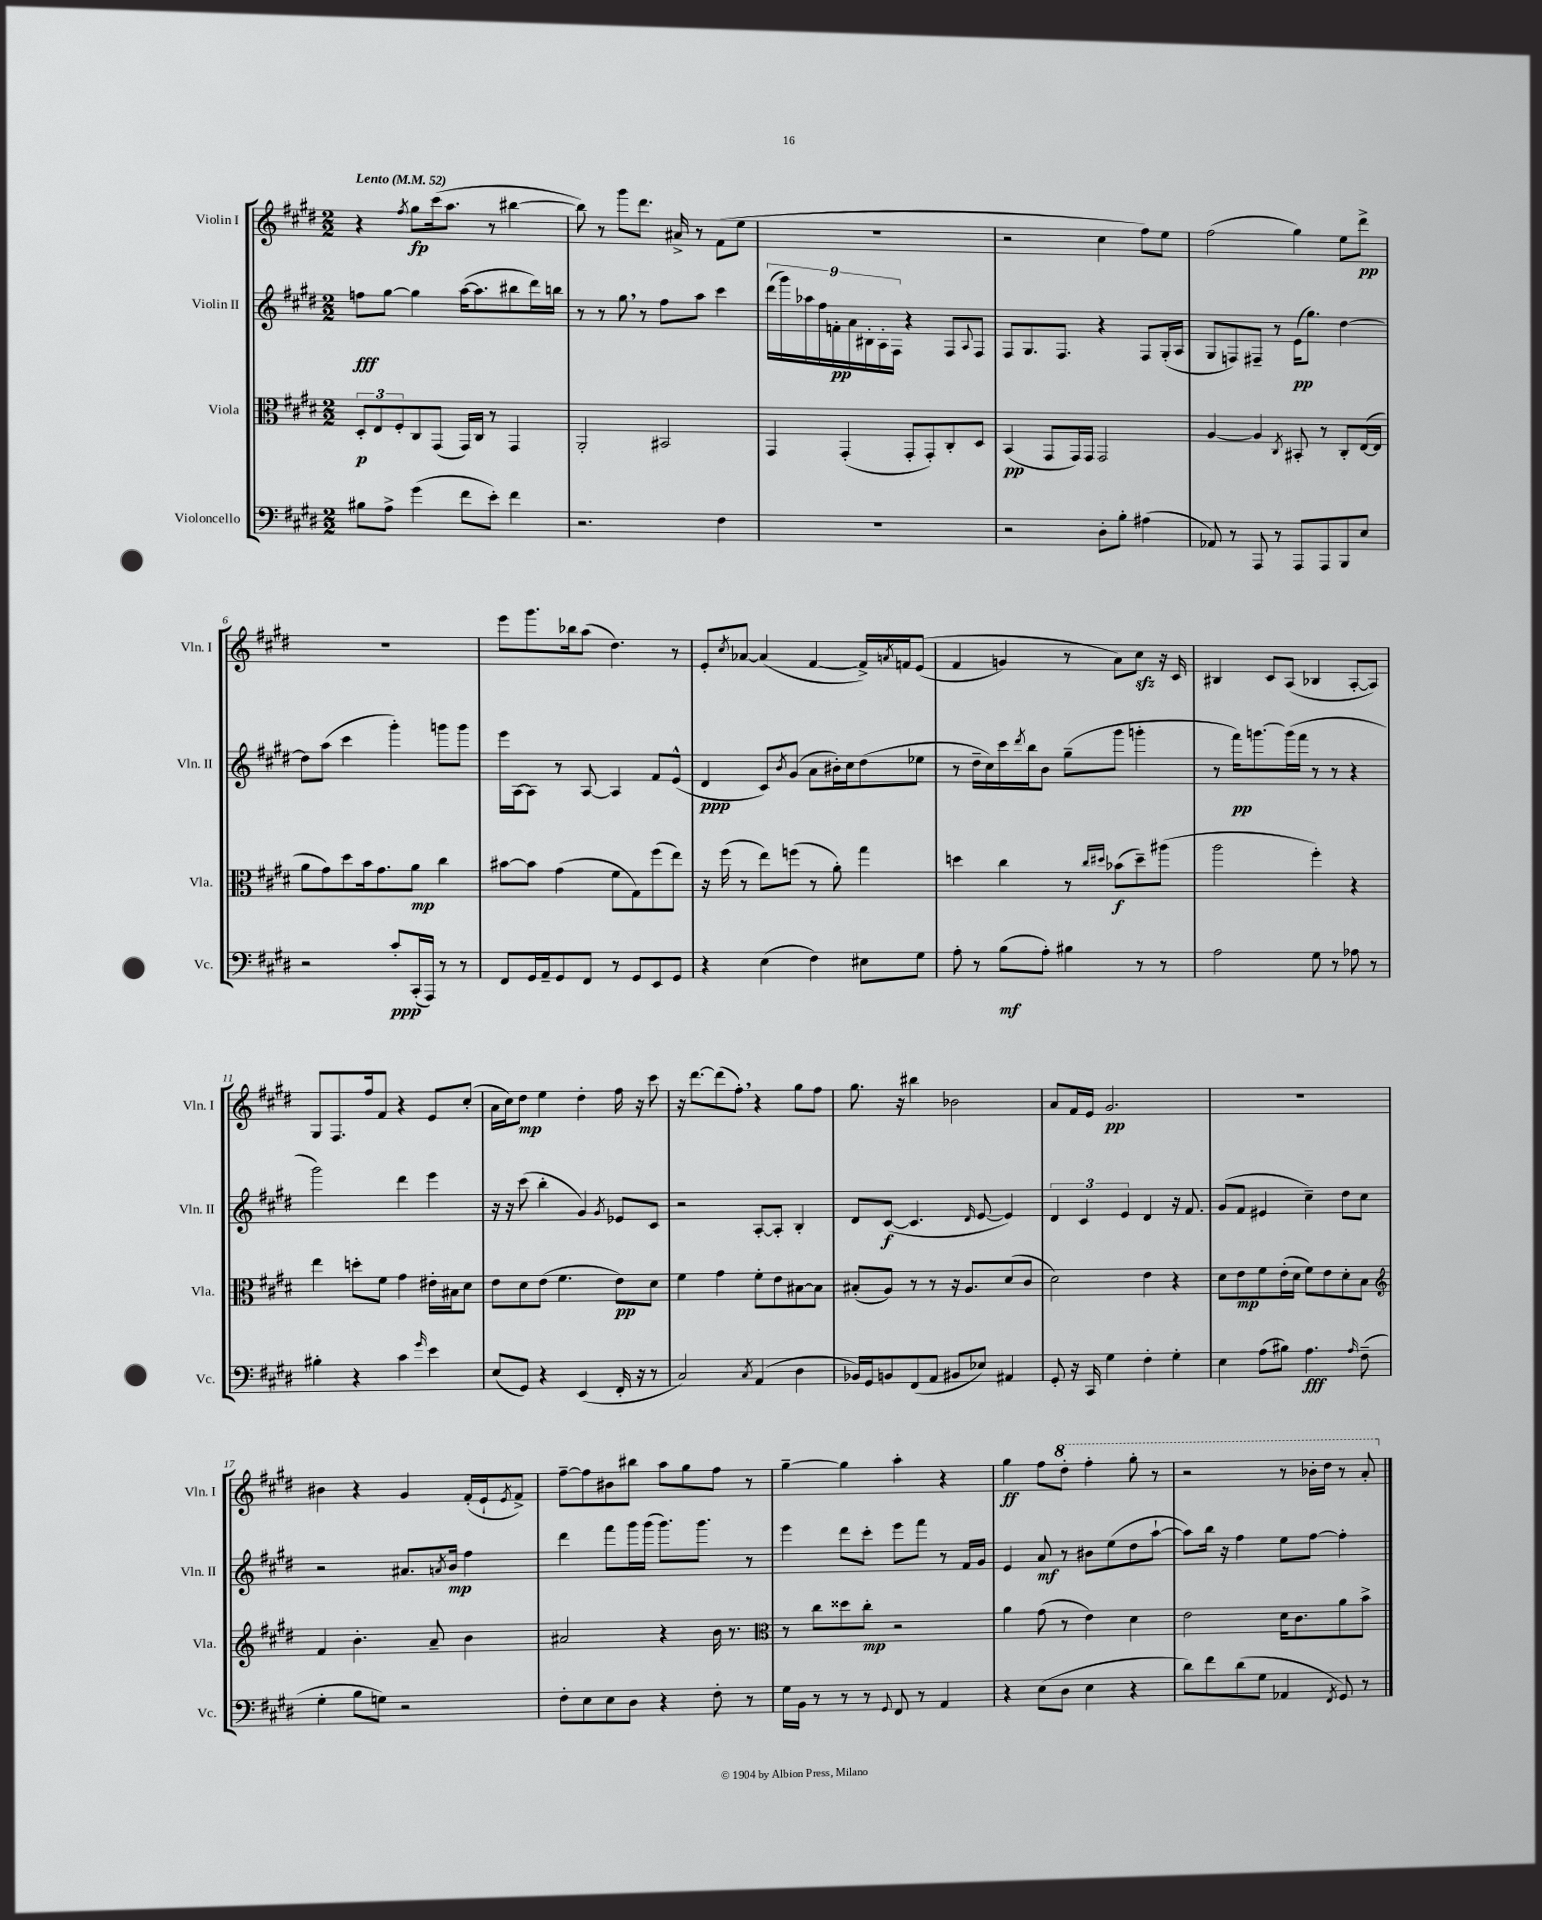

**kern	**dynam	**kern	**dynam	**kern	**dynam	**kern	**dynam
*part4	*part4	*part3	*part3	*part2	*part2	*part1	*part1
*staff4	*staff4	*staff3	*staff3	*staff2	*staff2	*staff1	*staff1
*I"Violoncello	*	*I"Viola	*	*I"Violin II	*	*I"Violin I	*
*I'Vc.	*	*I'Vla.	*	*I'Vln. II	*	*I'Vln. I	*
*clefF4	*	*clefC3	*	*clefG2	*	*clefG2	*
*k[f#c#g#d#]	*	*k[f#c#g#d#]	*	*k[f#c#g#d#]	*	*k[f#c#g#d#]	*
*M2/2	*	*M2/2	*	*M2/2	*	*M2/2	*
*MM52	*	*MM52	*	*MM52	*	*MM52	*
=1	=1	=1	=1	=1	=1	=1	=1
!	!	!	!	!	!	!LO:TX:a:B:t=Lento	!
8B#X\L	.	12D#'/L	p	8ffn\L	fff	4r	.
.	.	12E/	.	.	.	.	.
8A^\J	.	.	.	[8gg#\J	.	.	.
.	.	12F#'/	.	.	.	.	.
.	.	.	.	.	.	8qff#/	.
(4g#\	.	8C#/	.	4gg#\]	.	8gg#\L	fp
.	.	(8GG#/J	.	.	.	(16ccc#\k	.
.	.	.	.	.	.	8.aa\J	.
8f#\L	.	16GG#/LL)	.	([16aa\KL	.	.	.
.	.	16C#/JJ	.	8.aa\]	.	.	.
8e'\J)	.	8r	.	.	.	8r	.
4f#\	.	4GG#/	.	8bb#X\	.	[4bb#X\	.
.	.	.	.	16ddd#\L)	.	.	.
.	.	.	.	16bbn\JJ	.	.	.
=2	=2	=2	=2	=2	=2	=2	=2
2.r	.	2AA'/	.	8r	.	8bb#\])	.
.	.	.	.	8r	.	8r	.
.	.	.	.	8gg#,\	.	8ggg#\L	.
.	.	.	.	8r	.	8.ddd#\J	.
.	.	2BB#X/	.	8ff#\L	.	.	.
.	.	.	.	.	.	16a#X^/	.
.	.	.	.	8aa\J	.	8r	.
4F#\	.	.	.	4ccc#\	.	(8f#\L	.
.	.	.	.	.	.	8ee\J	.
=3	=3	=3	=3	=3	=3	=3	=3
1r	.	4GG#/	.	(18ddd#\LL	.	1r	.
.	.	.	.	18ggg#\)	.	.	.
.	.	.	.	18aa-X\	.	.	.
.	.	.	.	18ff#\	.	.	.
.	.	.	.	18fn'\	pp	.	.
.	.	(4GG#'/	.	.	.	.	.
.	.	.	.	18a\	.	.	.
.	.	.	.	18B#X'\	.	.	.
.	.	.	.	18A'\	.	.	.
.	.	.	.	18F#\JJ	.	.	.
.	.	8GG#'/L	.	4r	.	.	.
.	.	8GG#'/)	.	.	.	.	.
.	.	8C#'/	.	8F#/L	.	.	.
.	.	.	.	8qqA/	.	.	.
.	.	8D#/J	.	8F#/J	.	.	.
=4	=4	=4	=4	=4	=4	=4	=4
2r	.	(4BB/	pp	8F#/L	.	2r	.
.	.	.	.	8.G#/	.	.	.
.	.	8GG#/L	.	.	.	.	.
.	.	.	.	8.F#/J	.	.	.
.	.	16GG#/L)	.	.	.	.	.
.	.	16GG#/JJ	.	.	.	.	.
8D#'\L	.	2GG#/	.	4r	.	4cc#\	.
8B'\J	.	.	.	.	.	.	.
(4A#X\	.	.	.	8F#/L	.	8ff#\L)	.
.	.	.	.	(16G#'/L	.	8ee\J	.
.	.	.	.	16A/JJ	.	.	.
=5	=5	=5	=5	=5	=5	=5	=5
8AA-X/)	.	[4A/	.	8G#/L	.	(2ff#\	.
8r	.	.	.	8Fn/)	.	.	.
8AAA/	.	4A/]	.	8F#X~/J	.	.	.
8r	.	.	.	8r	.	.	.
.	.	8qC#/	.	.	.	.	.
8AAA/L	.	8BB#X'/	.	(16e\KL	pp	4gg#\)	.
.	.	.	.	8.gg#\J)	.	.	.
8AAA/	.	8r	.	.	.	.	.
8BBB/	.	8C#'/L	.	[4dd#\	.	8ee\L	.
8E/J	.	([16E/L	.	.	.	8ddd#^\J	pp
.	.	16E/JJ]	.	.	.	.	.
!!LO:LB:g=z
=6	=6	=6	=6	=6	=6	=6	=6
2r	.	8a\L	.	8dd#\L]	.	1r	.
.	.	8g#\)	.	(8aa\J	.	.	.
.	.	8dd#\	.	4ccc#\	.	.	.
.	.	16b\k	.	.	.	.	.
.	.	8.g#\	.	.	.	.	.
8c#'/L	ppp	.	.	4ggg#'\)	.	.	.
(16CC#'/L	.	8a\J	mp	.	.	.	.
16AAA/JJ)	.	.	.	.	.	.	.
8r	.	4cc#\	.	8gggn\L	.	.	.
8r	.	.	.	8ggg\J	.	.	.
=7	=7	=7	=7	=7	=7	=7	=7
8FF#/L	.	[8b#X\L	.	16eee\LL	.	8eee\L	.
.	.	.	.	[16A\J	.	.	.
16GG#/L	.	8b#\J]	.	8A\J]	.	8.ggg#\	.
16AA~/J	.	.	.	.	.	.	.
8GG#/	.	(4g#\	.	8r	.	.	.
.	.	.	.	.	.	16bb-X\k	.
8FF#/J	.	.	.	[8A/	.	(8aa\J	.
8r	.	8f#\L	.	4A/]	.	4.dd#\)	.
8GG#/L	.	8G#\)	.	.	.	.	.
8EE/	.	(8ff#\	.	8f#/L	.	.	.
8GG#/J	.	8ee\J)	.	(8e^^/J	.	8r	.
=8	=8	=8	=8	=8	=8	=8	=8
4r	.	16r	.	4d#/	ppp	8e'/L	.
.	.	(16ff#\	.	.	.	.	.
.	.	.	.	.	.	8qcc#/	.
.	.	8r	.	.	.	[8a-X/J	.
(4E\	.	8ee\L)	.	8c#/L)	.	(4a-/]	.
.	.	.	.	8qb/	.	.	.
.	.	(8ffn\J	.	(8g#/J	.	.	.
4F#\)	.	8r	.	8a\L	.	[4f#/	.
.	.	8a'\)	.	16b#X'\L)	.	.	.
.	.	.	.	16cc#\J	.	.	.
8E#X\L	.	4gg#\	.	(8dd#\	.	16f#^/LL])	.
.	.	.	.	.	.	8qan/	.
.	.	.	.	.	.	16fn/J	.
8G#\J	.	.	.	8ee-X\J	.	((8e/J	.
=9	=9	=9	=9	=9	=9	=9	=9
8A'\	.	4ddn\	.	8r	.	4f#/	.
8r	.	.	.	16dd#~\LL	.	.	.
.	.	.	.	16cc#\)	.	.	.
(8B\L	mf	4cc#\	.	16ccc#\	.	4gn/)	.
.	.	.	.	8qddd#/	.	.	.
.	.	.	.	16bb\J	.	.	.
8A'\J)	.	.	.	8b\J	.	.	.
4B#X\	.	8r	.	(8gg#~\L	.	8r	.
.	.	16qqcc#/LL	.	.	.	.	.
.	.	16qqdd#X/JJ	.	.	.	.	.
.	.	(8b-X\L	f	8ggg#\J	.	8a\L)	.
8r	.	8dd#~\)	.	4gggn'\	.	8cc#zz\J	.
8r	.	(8aa#X\J	.	.	.	16r	.
.	.	.	.	.	.	16c#/	.
=10	=10	=10	=10	=10	=10	=10	=10
2A\	.	2aa\	.	8r	.	4B#X/	.
.	.	.	.	16fff#\KL)	pp	.	.
.	.	.	.	[8.gggn\	.	.	.
.	.	.	.	.	.	8c#/L	.
.	.	.	.	(16ggg\L]	.	(8A/J	.
.	.	.	.	16fff#\JJ	.	.	.
8G#\	.	4ff#'\)	.	8r	.	4B-X/	.
8r	.	.	.	8r	.	.	.
8A-X\	.	4r	.	4r	.	[8A'/L	.
8r	.	.	.	.	.	8A/J])	.
!!LO:LB:g=z
=11	=11	=11	=11	=11	=11	=11	=11
4B#X'\	.	4ee\	.	2ggg#\)	.	8G#/L	.
.	.	.	.	.	.	8.F#/	.
4r	.	8ddn'\L	.	.	.	.	.
.	.	.	.	.	.	16ff#/k	.
.	.	8f#\J	.	.	.	8f#/J	.
4c#\	.	4g#\	.	4ddd#\	.	4r	.
16qqg#/	.	.	.	.	.	.	.
4e\	.	16e#X'\LL	.	4eee\	.	8e/L	.
.	.	16B#X\J	.	.	.	.	.
.	.	8d#\J	.	.	.	(8cc#'/J	.
=12	=12	=12	=12	=12	=12	=12	=12
(8E/L	.	8e\L	.	16r	.	16a\LL	.
.	.	.	.	16r	.	16cc#\J)	.
8GG#/J)	.	8d#\	.	(8ccc#\	.	8dd#\J	mp
4r	.	(8e\J	.	4bb'\	.	4ee\	.
.	.	4.f#\	.	.	.	.	.
(4EE/	.	.	.	4g#/)	.	4dd#'\	.
.	.	.	.	8qg#/	.	.	.
16FF#'/	.	8e\L)	pp	8e-X/L	.	16ff#\	.
16r	.	.	.	.	.	16r	.
8r	.	8d#\J	.	8c#/J	.	8ccc#\	.
=13	=13	=13	=13	=13	=13	=13	=13
2C#/)	.	4f#\	.	2r	.	16r	.
.	.	.	.	.	.	[8.ddd#\L	.
.	.	4g#\	.	.	.	(8ddd#\]	.
.	.	.	.	.	.	8ff#',\J)	.
8qC#/	.	.	.	.	.	.	.
(4AA/	.	8f#'\L	.	[8A'/L	.	4r	.
.	.	8e\	.	8A'/J]	.	.	.
4D#\	.	[8B#X\	.	4B'/	.	8gg#\L	.
.	.	8B#\J]	.	.	.	8ff#\J	.
=14	=14	=14	=14	=14	=14	=14	=14
16BB-X/LL)	.	(8B#X'/L	.	8d#/L	.	8.gg#\	.
16GG#/J	.	.	.	.	.	.	.
8BBn/	.	8A/J)	.	([8c#/J	f	.	.
.	.	.	.	.	.	16r	.
(8FF#/	.	8r	.	4.c#/]	.	4bb#X\	.
8AA/J	.	8r	.	.	.	.	.
8BB#X/L	.	16r	.	.	.	2b-X\	.
.	.	8.A/L	.	.	.	.	.
.	.	.	.	16qqd#/	.	.	.
8E-X/J)	.	.	.	[8e/	.	.	.
4AA#X/	.	(8d#/	.	4e/])	.	.	.
.	.	8c#/J	.	.	.	.	.
=15	=15	=15	=15	=15	=15	=15	=15
8GG#'/	.	2d#\)	.	6d#/	.	8a/L	.
16r	.	.	.	.	.	16f#/L	.
.	.	.	.	6c#/	.	.	.
16CC#/	.	.	.	.	.	16e/JJ	.
4G#\	.	.	.	.	.	2.g#/	pp
.	.	.	.	6e/	.	.	.
4F#'\	.	4e\	.	4d#/	.	.	.
4G#'\	.	4r	.	16r	.	.	.
.	.	.	.	8.f#/	.	.	.
=16	=16	=16	=16	=16	=16	=16	=16
4E\	.	8d#\L	.	(8g#/L	.	1r	.
.	.	8e\	mp	8f#/J	.	.	.
(8A\L	.	8f#\	.	4e#X/	.	.	.
8B#X\J)	.	(16e'\L	.	.	.	.	.
.	.	16d#\JJ	.	.	.	.	.
4.A\	fff	8f#\L)	.	4cc#~\)	.	.	.
.	.	8e\	.	.	.	.	.
.	.	8d#'\	.	8dd#\L	.	.	.
16qqA/	.	.	.	.	.	.	.
(8F#~\	.	8B\J	.	8cc#\J	.	.	.
!!LO:LB:g=z
=17	=17	=17	=17	=17	=17	=17	=17
*	*	*clefG2	*	*	*	*	*
4G#'\	.	4f#/	.	2r	.	4b#X\	.
8B\L	.	4.b'\	.	.	.	4r	.
8Gn\J)	.	.	.	.	.	.	.
2r	.	.	.	8.a#X/L	.	4g#/	.
.	.	8a~/	.	.	.	.	.
.	.	.	.	8qan/	.	.	.
.	.	.	.	16b/Jk	mp	.	.
.	.	4b\	.	4ff#\	.	(16f#'/LL	.
.	.	.	.	.	.	16e`/J	.
.	.	.	.	.	.	8qe/	.
.	.	.	.	.	.	8f#^/J)	.
=18	=18	=18	=18	=18	=18	=18	=18
8F#'\L	.	2a#X/	.	4ddd#\	.	[8ff#~\L	.
8E\	.	.	.	.	.	8ff#\]	.
8E\	.	.	.	8fff#\L	.	8b#X\	.
8D#\J	.	.	.	16ggg#\L	.	8bb#X\J	.
.	.	.	.	(16ggg#\JJ	.	.	.
4r	.	4r	.	8.ggg#\L)	.	8aa\L	.
.	.	.	.	.	.	8gg#\	.
.	.	.	.	8.ggg#\J	.	.	.
8F#'\	.	16b\	.	.	.	8ff#\J	.
.	.	8.r	.	.	.	.	.
8r	.	.	.	8r	.	8r	.
=19	=19	=19	=19	=19	=19	=19	=19
*	*	*clefC3	*	*	*	*	*
16G#\LL	.	8r	.	4eee\	.	[4gg#~\	.
16BB\JJ	.	.	.	.	.	.	.
8r	.	8cc#\L	.	.	.	.	.
8r	.	8dd##X\	.	8ddd#\L	.	4gg#\]	.
8r	.	8cc#'\J	mp	8ccc#'\J	.	.	.
8qqGG#/	.	.	.	.	.	.	.
8FF#/	.	2r	.	8eee\L	.	4aa'\	.
8r	.	.	.	8fff#\J	.	.	.
4AA/	.	.	.	8r	.	4r	.
.	.	.	.	16f#/LL	.	.	.
.	.	.	.	16g#/JJ	.	.	.
=20	=20	=20	=20	=20	=20	=20	=20
4r	.	4a\	.	4e/	.	4gg#\	ff
(8E\L	.	(8g#\	.	8a/	mf	8ff#\L	.
*	*	*	*	*	*	*8va	*
8D#\J	.	8r	.	8r	.	8ddd#'\J	.
4E\	.	4e\)	.	8b#X\L	.	4fff#'\	.
.	.	.	.	(8ee\	.	.	.
4r	.	4d#\	.	8dd#\	.	8ggg#'\	.
.	.	.	.	[8aa`\J	.	8r	.
=21	=21	=21	=21	=21	=21	=21	=21
8d#\L)	.	2e\	.	8aa\L])	.	2r	.
8f#\	.	.	.	16bb\Jk	.	.	.
.	.	.	.	16r	.	.	.
(8d#\	.	.	.	4ff#\	.	.	.
8G#\J	.	.	.	.	.	.	.
4AA-X/	.	16d#\KL	.	8ee\L	.	8r	.
.	.	8.c#\	.	.	.	.	.
.	.	.	.	[8ff#\J	.	16bb-X'\LL	.
.	.	.	.	.	.	16ddd#\JJ	.
8qFF#/	.	.	.	.	.	.	.
8GG#/)	.	8a\	.	4ff#'\]	.	8r	.
8r	.	8b^\J	.	.	.	8aa'/	.
*	*	*	*	*	*	*X8va	*
==	==	==	==	==	==	==	==
*-	*-	*-	*-	*-	*-	*-	*-
